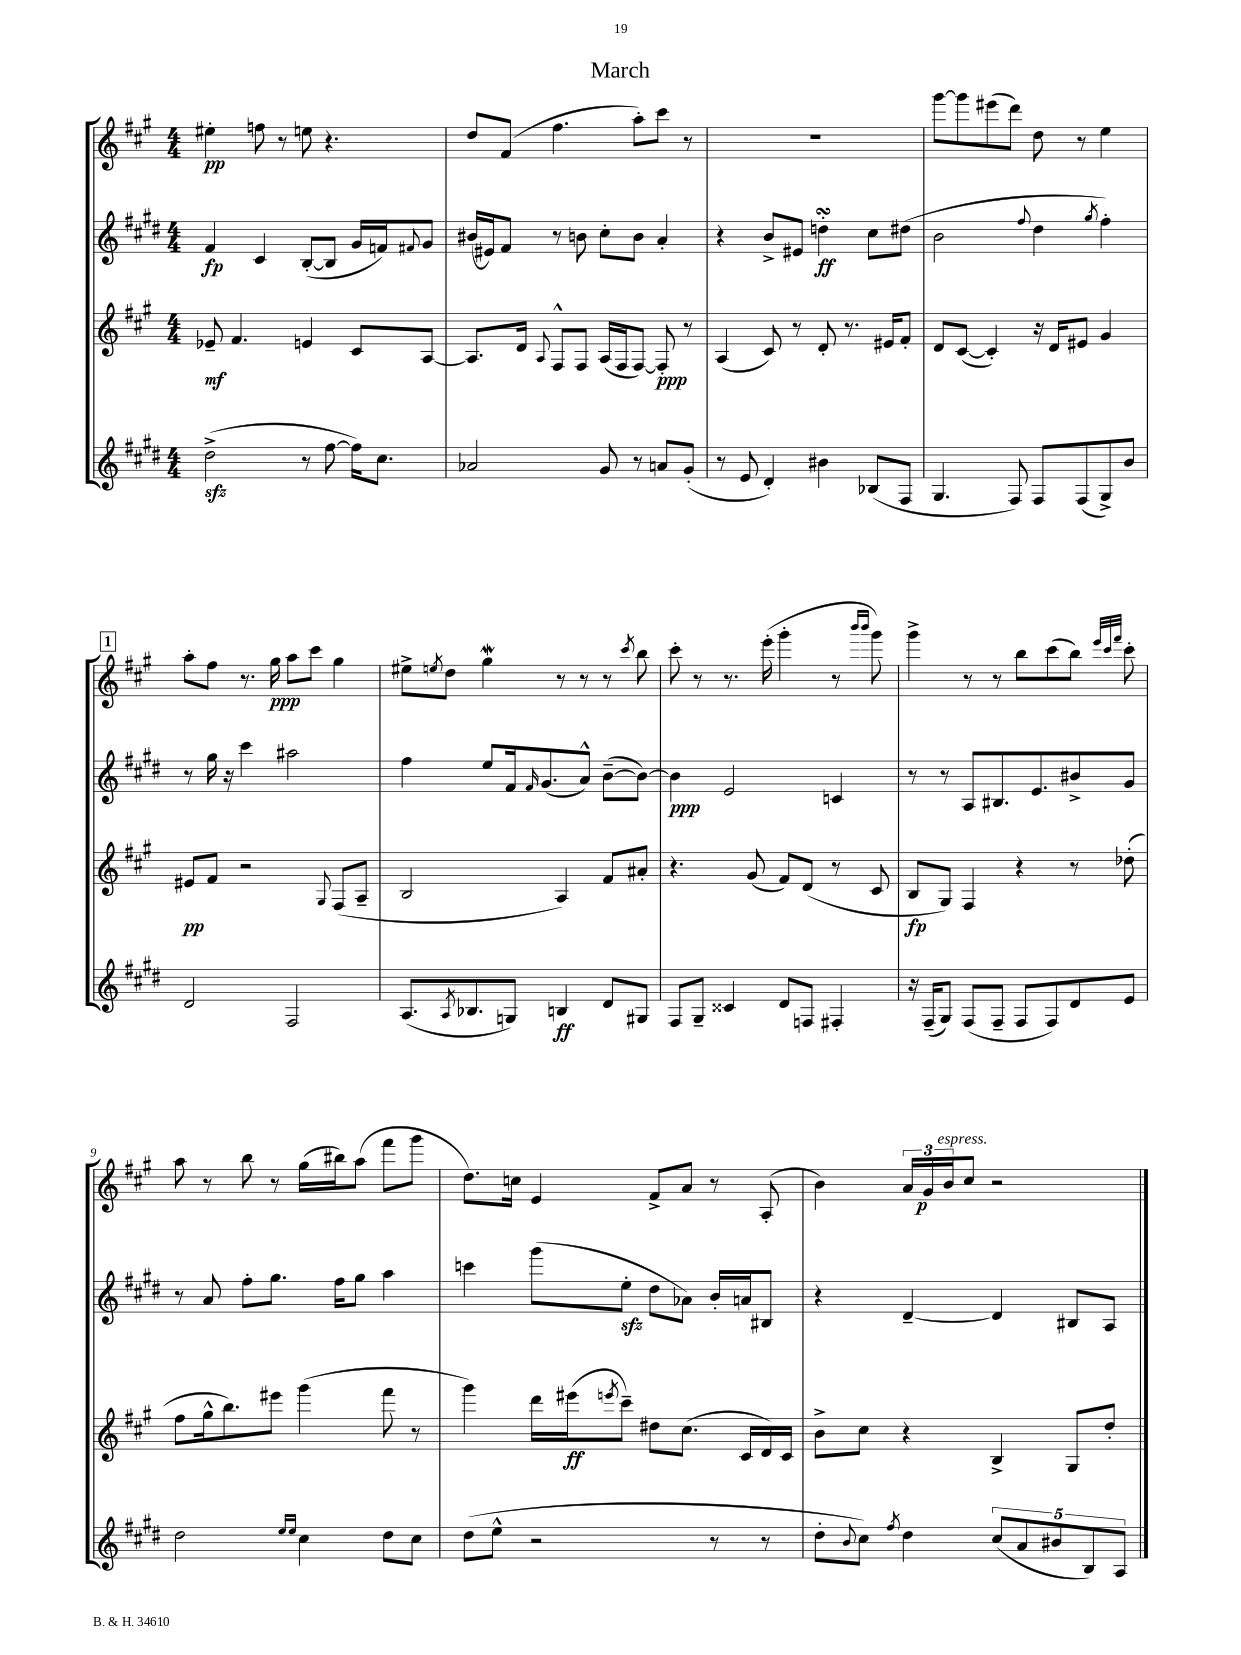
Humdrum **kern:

**kern	**kern	**kern	**kern
*staff4	*staff3	*staff2	*staff1
*clefG2	*clefG2	*clefG2	*clefG2
*k[f#c#g#d#]	*k[f#c#g#]	*k[f#c#g#d#]	*k[f#c#g#]
*M4/4	*M4/4	*M4/4	*M4/4
(2dd#^	8e-~	4f#	4ee#'
.	4.f#	.	.
.	.	4c#	8ff
.	.	.	8r
8r	4e	([8B'	8ee
[8ff#	.	8B]	4.r
16ff#])	8c#	16g#	.
8.cc#	.	16f)	.
.	.	8qqf#	.
.	[8A	8g#	.
=	=	=	=
2a-	8.A]	(16b#	8dd
.	.	16e#)	.
.	.	8f#	(8f#
.	16d	.	.
.	8qqA	.	.
.	8F#^^	8r	4.ff#
.	8F#	8b	.
8g#	(16A	8cc#'	.
.	16F#	.	.
8r	[8F#)	8b	8aa')
8a	8F#']	4a'	8ccc#
(8g#'	8r	.	8r
=	=	=	=
8r	(4A	4r	1r
8e	.	.	.
4d#')	8c#)	8b^	.
.	8r	8e#	.
4b#	8d'	4dd'	.
.	8.r	.	.
(8B-	.	8cc#	.
.	16e#	.	.
8F#	8f#'	(8dd#	.
=	=	=	=
4.G#	8d	2b	[8ggg#
.	([8c#	.	8ggg#]
.	4c#'])	.	(8eee#
8F#)	.	.	8ddd)
.	.	8qqff#	.
8F#	16r	4dd#	8dd
.	16d	.	.
(8F#	8e#	.	8r
.	.	8qgg#	.
8G#^)	4g#	4ff#')	4ee
8b	.	.	.
=	=	=	=
2d#	8e#	8r	8aa'
.	8f#	16gg#	8ff#
.	.	16r	.
.	2r	4ccc#	8.r
.	.	.	16gg#
2F#	.	2aa#	8aa
.	.	.	8ccc#
.	8qqG#	.	.
.	(8F#	.	4gg#
.	8A~	.	.
=	=	=	=
(8.A	2B	4ff#	8ee#^
.	.	.	8qee
.	.	.	8dd
8qA	.	.	.
8.B-	.	.	.
.	.	8ee	4gg#
8G)	.	16f#	.
.	.	16qqf#	.
.	.	(8.g#	.
4B	4A)	.	8r
.	.	8a^^)	8r
8d#	8f#	([8b~	8r
.	.	.	8qccc#
8G#	8a#'	8b_)	8bb
=	=	=	=
8F#	4.r	4b]	8ccc#'
8G#~	.	.	8r
4c##	.	2e	8.r
.	(8g#	.	.
.	.	.	(16eee'
8d#	8f#)	.	4ggg#'
8F	(8d	.	.
4F#'	8r	4c	8r
.	.	.	16qqbbb
.	.	.	16qqbbb
.	8c#	.	8ggg#)
=	=	=	=
16r	8B	8r	4ggg#^
(16F#~	.	.	.
8G#)	8G#)	8r	.
(8F#	4F#	8A	8r
8F#~	.	8.B#	8r
8F#	4r	.	8bb
.	.	8.e	.
8F#)	.	.	(8ccc#
8d#	8r	8b#^	8bb)
.	.	.	32qqeee
.	.	.	32qqccc#
.	.	.	32qqfff#
8e	(8dd-'	8g#	8ccc#'
=	=	=	=
2dd#	8ff#	8r	8aa
.	16gg#^^	8a	8r
.	8.bb)	.	.
.	.	8ff#'	8bb
.	8eee#	8.gg#	8r
16qqee	.	.	.
16qqee	.	.	.
4cc#	(4ggg#	.	(16gg#
.	.	16ff#	16bb#)
.	.	8gg#	(8aa
8dd#	8fff#	4aa	8fff#
8cc#	8r	.	8ggg#
=	=	=	=
(8dd#	4ggg#)	4ccc	8.dd)
8ee^^	.	.	.
.	.	.	16cc
2r	16ddd	(8ggg#	4e
.	(16eee#	.	.
.	8qeee	.	.
.	8ccc#~)	8ee'	.
.	8dd#	8dd#	8f#^
.	(8.cc#	8a-)	8a
8r	.	16b'	8r
.	16c#	16a	.
8r	16d)	8B#	(8A'
.	16c#	.	.
=	=	=	=
8dd#'	8b^	4r	4b)
8qqb	.	.	.
8cc#)	8cc#	.	.
8qff#	.	.	.
4dd#	4r	[4d#~	24a
.	.	.	24g#
.	.	.	24b
.	.	.	8cc#
(10cc#	4B^	4d#]	2r
10a	.	.	.
10b#	.	.	.
.	8G#	8B#	.
10B)	.	.	.
.	8dd'	8A	.
10A	.	.	.
==	==	==	==
*-	*-	*-	*-
